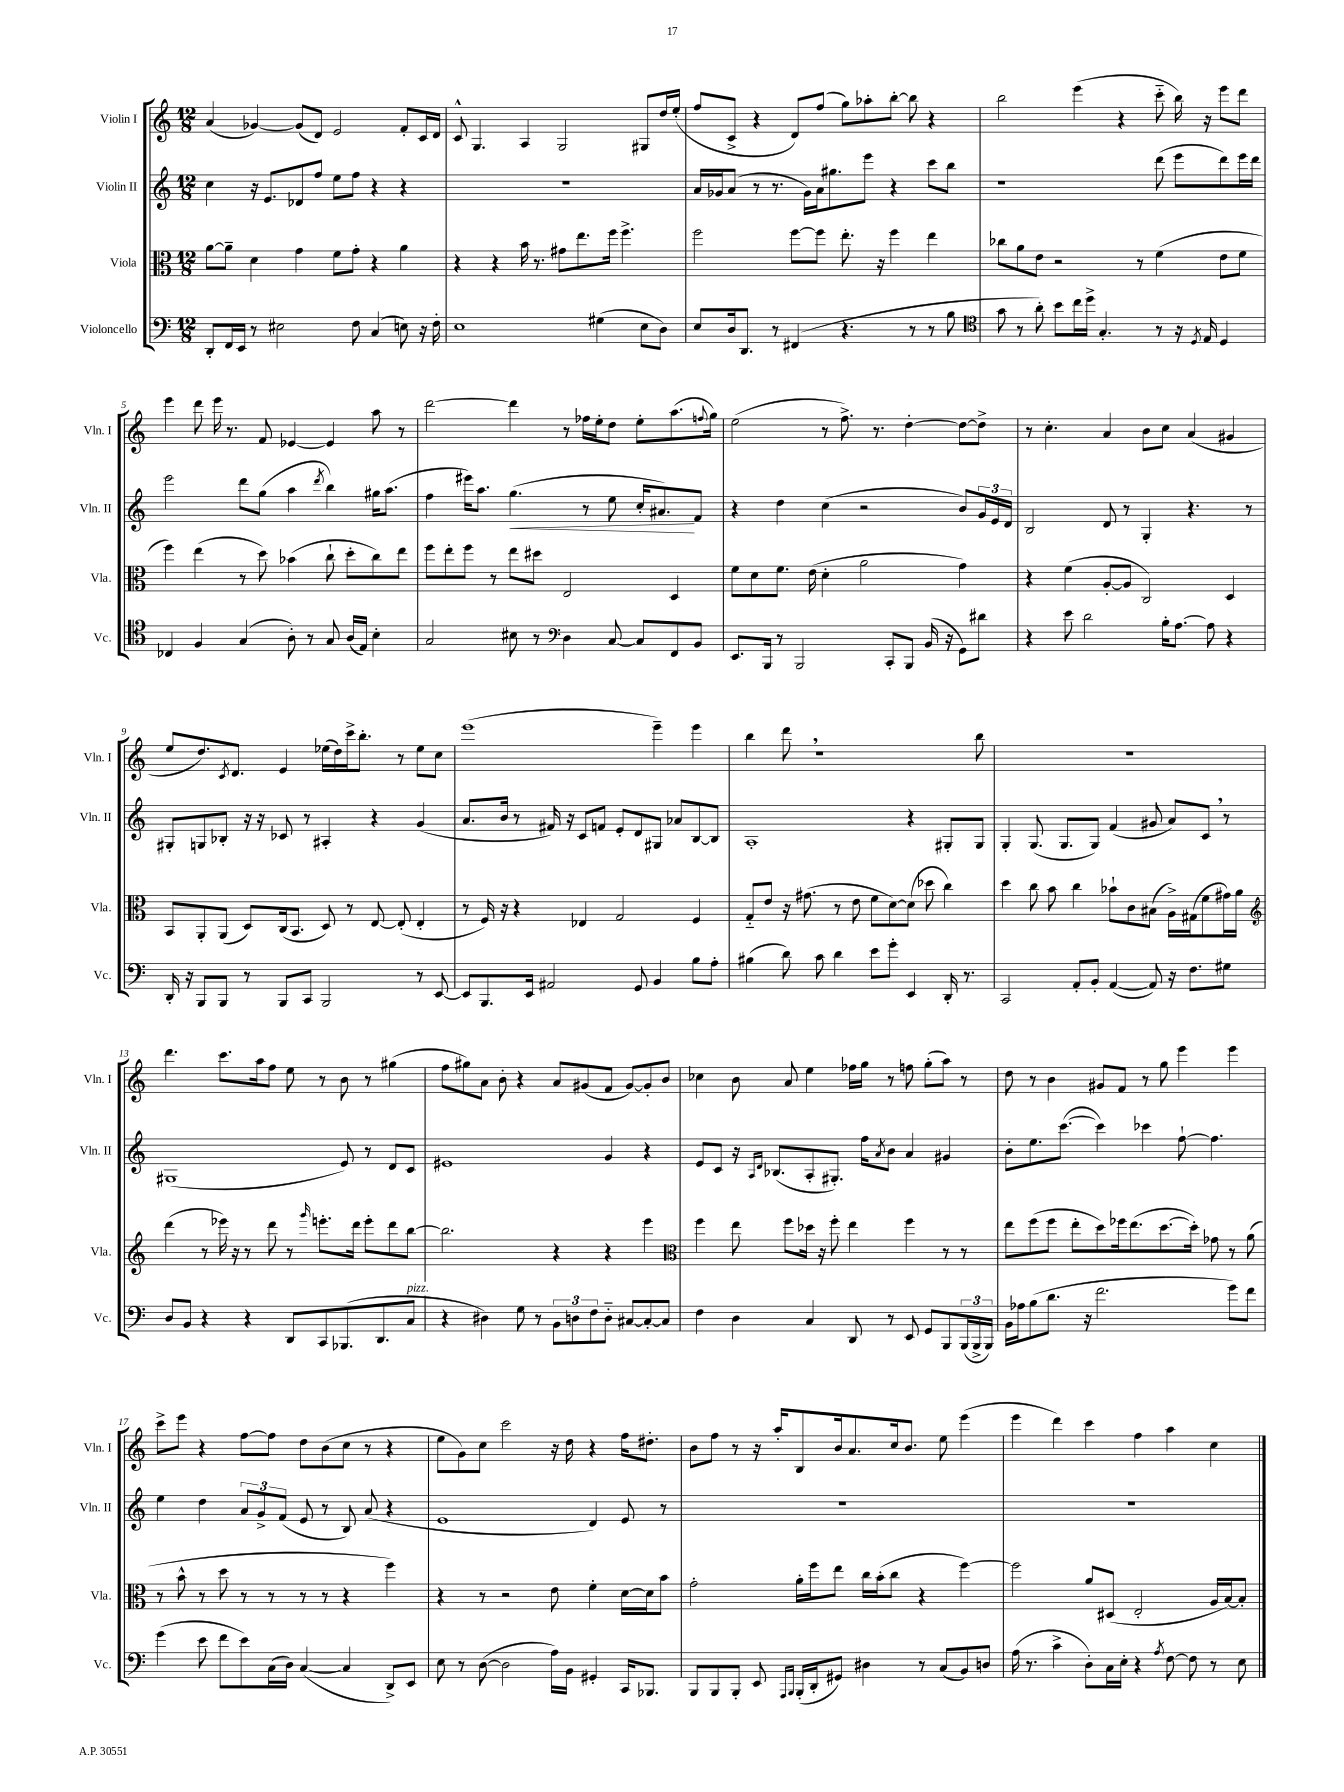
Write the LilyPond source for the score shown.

<<
\new StaffGroup <<
\new Staff = "s0" \with { instrumentName = "Violin I" shortInstrumentName = "Vln. I" } {
    \clef treble \key c \major \numericTimeSignature \time 12/8
    a'4( ges'4~) ges'8( d'8) e'2 f'8-. c'16 d'16 |
    c'8-^ g4. a4 g2 gis8 d''16 e''16-.( |
    f''8 c'8-> r4 d'8) f''8( g''8) aes''8-. b''8~-. b''8 r4 |
    b''2 e'''4( r4 c'''8-_ b''16) r16 e'''8 d'''8 |
    e'''4 d'''8 e'''16 r8. f'8 ees'4~ ees'4 a''8 r8 |
    d'''2~ d'''4 r8 fes''16 e''16-. d''8 e''8-. a''8.( \appoggiatura { f''8 } g''16) |
    e''2( r8 f''8.->) r8. d''4~-. d''8~ d''8-> |
    r8 c''4.-. a'4 b'8 c''8 a'4( gis'4 |
    e''8 d''8.) \acciaccatura { c'8 } d'8. e'4 ees''16( d''16) c'''16-> b''8.-. r8 ees''8 c''8 |
    e'''1( e'''4--) e'''4 |
    b''4 d'''8 \breathe r1 b''8 |
    R1. |
    d'''4. c'''8. a''16 f''8 e''8 r8 b'8 r8 gis''4( |
    f''8 gis''8) a'8 b'8-. r4 a'8 gis'8( f'8 gis'8~) gis'8-. b'8 |
    ces''4 b'8 a'8 e''4 fes''16 g''16 r8 f''8 g''8-.( a''8) r8 |
    d''8 r8 b'4 gis'8 f'8 r8 g''8 e'''4 e'''4 |
    c'''8-> e'''8 r4 f''8~ f''8 d''8 b'8( c''8 r8 r4 |
    e''8 g'8) c''8 c'''2 r16 d''16 r4 f''16 dis''8.-. |
    b'8 f''8 r8 r16 a''16-. b8 b'16 a'8. c''16 b'8. e''8 e'''4( |
    e'''4 d'''4) c'''4 f''4 a''4 c''4 \bar "|." |
}
\new Staff = "s1" \with { instrumentName = "Violin II" shortInstrumentName = "Vln. II" } {
    \clef treble \key c \major \numericTimeSignature \time 12/8
    c''4 r16 e'8. des'8 f''8 e''8 f''8 r4 r4 |
    R1. |
    a'16 ges'16 a'8( r8 r8. ges'16) a'16 gis''8. e'''8 r4 c'''8 b''8 |
    r1 d'''8( e'''8 d'''8) e'''16 d'''16 |
    e'''2 d'''8 g''8( a''4 \acciaccatura { d'''8 } b''4) gis''16 a''8.( |
    f''4 eis'''16) a''8. g''4.\<( r8 e''8 c''16-. ais'8.\!) f'8 |
    r4 d''4 c''4( r2 b'8) \tuplet 3/2 { g'16 e'16 d'16 } |
    b2 d'8 r8 g4-. r4. r8 |
    gis8-. g8 bes8-. r16 r16 ces'8 r8 ais4-. r4 g'4( |
    a'8. b'16 r8 fis'16) r16 c'8 f'8 e'8-. d'8 gis8 aes'8 b8~ b8 |
    a1-. r4 gis8-. gis8 |
    g4-. g8.( g8. g8) f'4( gis'8 a'8) c'8 \breathe r8 |
    gis1( e'8) r8 d'8 c'8 |
    eis'1 g'4 r4 |
    e'8 c'8 r16 \grace { a16 d'16 } bes8.( a8-. gis8.-.) f''16 \acciaccatura { a'8 } b'8 a'4 gis'4 |
    b'8-. e''8. c'''8.~( c'''4) ces'''4 f''8~-! f''4. |
    e''4 d''4 \tuplet 3/2 { a'8 g'8-> f'8( } e'8 r8 b8) a'8( r4 |
    e'1 d'4) e'8 r8 |
    R1. |
    R1. \bar "|." |
}
\new Staff = "s2" \with { instrumentName = "Viola" shortInstrumentName = "Vla." } {
    \clef alto \key c \major \numericTimeSignature \time 12/8
    a'8~ a'8-- d'4 g'4 f'8 g'8-. r4 a'4 |
    r4 r4 b'16 r8. gis'8 e''8. f''16 f''4.-> |
    f''2 f''8~ f''8 e''8.-. r16 f''4 e''4 |
    ces''8 a'8 e'8 r2 r8 f'4( e'8 f'8 |
    f''4) e''4( r8 d''8) bes'4( c''8-! d''8-. c''8) e''8 |
    f''8 e''8-. f''8 r8 e''8 dis''8 e2 d4 |
    f'8 d'8 f'8. e'16( d'4-. a'2 g'4) |
    r4 f'4( a8~-. a8 c2) d4 |
    b,8 a,8-. a,8( d8) c16( b,8. d8) r8 e8~ e8-.( e4-. |
    r8 f16) r16 r4 ees4 g2 f4 |
    g8-_ e'8 r16 gis'8.( r8 e'8 f'8 d'8~) d'8( des''8 c''4) |
    d''4 c''8 b'8 c''4 bes'8-! c'8 bis8( a16->) gis16( f'8 gis'16) a'16 |
    \clef treble d'''4( r8 ees'''16) r16 r8 d'''8 r8 \grace { g'''16 } e'''8.-. d'''16 e'''8-. d'''8 b''8~ |
    b''2. r4 r4 e'''4 |
    \clef alto f''4 e''8 f''8 des''16 r16 f''8-. e''4 f''4 r8 r8 |
    e''8 f''8( f''8 e''8-. d''8) fes''16 e''8.( d''8.~ d''16-.) ges'8 r8 a'8( |
    r8 b'8-^ r8 d''8 r8 r8 r8 r8 r4 f''4) |
    r4 r8 r2 e'8 f'4-. d'16~ d'16 b'8 |
    g'2-. a'16-. f''16 e''8 c''16 b'16-.( c''8 r4 f''4~) |
    f''2 a'8 dis8( e2-. a16 b16~) b8-. \bar "|." |
}
\new Staff = "s3" \with { instrumentName = "Violoncello" shortInstrumentName = "Vc." } {
    \clef bass \key c \major \numericTimeSignature \time 12/8
    d,8-. f,16 e,16 r8 eis2 f8 c4( e8) r16 f16-. |
    e1 gis4( e8 d8) |
    e8 d16 d,8. r8 fis,4( r4. r8 r8 b8 |
    \clef tenor g'8 r8 a'8-.) b'8 c''16 d''16-> g4.-. r8 r16 \acciaccatura { d8 } e16 d4 |
    ces4 f4 g4( a8-.) r8 g8 a16( e16) b4-. |
    g2 bis8 r8 \clef bass d4 c8~ c8 f,8 b,8 |
    e,8. b,,16 r8 b,,2 c,8-. b,,8 b,16( r16 g,8) dis'8 |
    r4 e'8 d'2 b16-. a8.~ a8 r4 |
    d,16-. r16 b,,8 b,,8 r8 b,,8 c,8 b,,2 r8 e,8~ |
    e,8 b,,8. e,16 ais,2 g,8 b,4 b8 a8-. |
    bis4( d'8) c'8 d'4 e'8 g'8-. e,4 d,16-. r8. |
    c,2 a,8-. b,8-. a,4~( a,8) r16 f8. gis8 |
    d8 b,8 r4 r4 d,8 c,8 bes,,8.( d,8. c8^\markup { \italic "pizz." } |
    r4 dis4) g8 r8 \tuplet 3/2 { b,8 d8 f8 } d8-_ cis8~ cis8~-. cis8 |
    f4 d4 c4 d,8 r8 e,8 g,8 b,,8 \tuplet 3/2 { b,,16( b,,16-> b,,16) } |
    b,16 aes16 b8( d'8. r16 f'2. g'8) f'8 |
    g'4( e'8 f'8 e'8) c16( d16) c4~( c4 d,8->) e,8 |
    e8 r8 d8~( d2 a16) b,16 gis,4-. c,16 bes,,8. |
    b,,8 b,,8 b,,8-. e,8 \grace { a,,16 b,,16 } b,,16-.( d,16-. gis,8) dis4 r8 c8( b,8) d8 |
    a16( r8. c'4-> d8-.) c16 e16-. r4 \acciaccatura { a8 } f8~ f8 r8 e8 \bar "|." |
}
>>
>>
